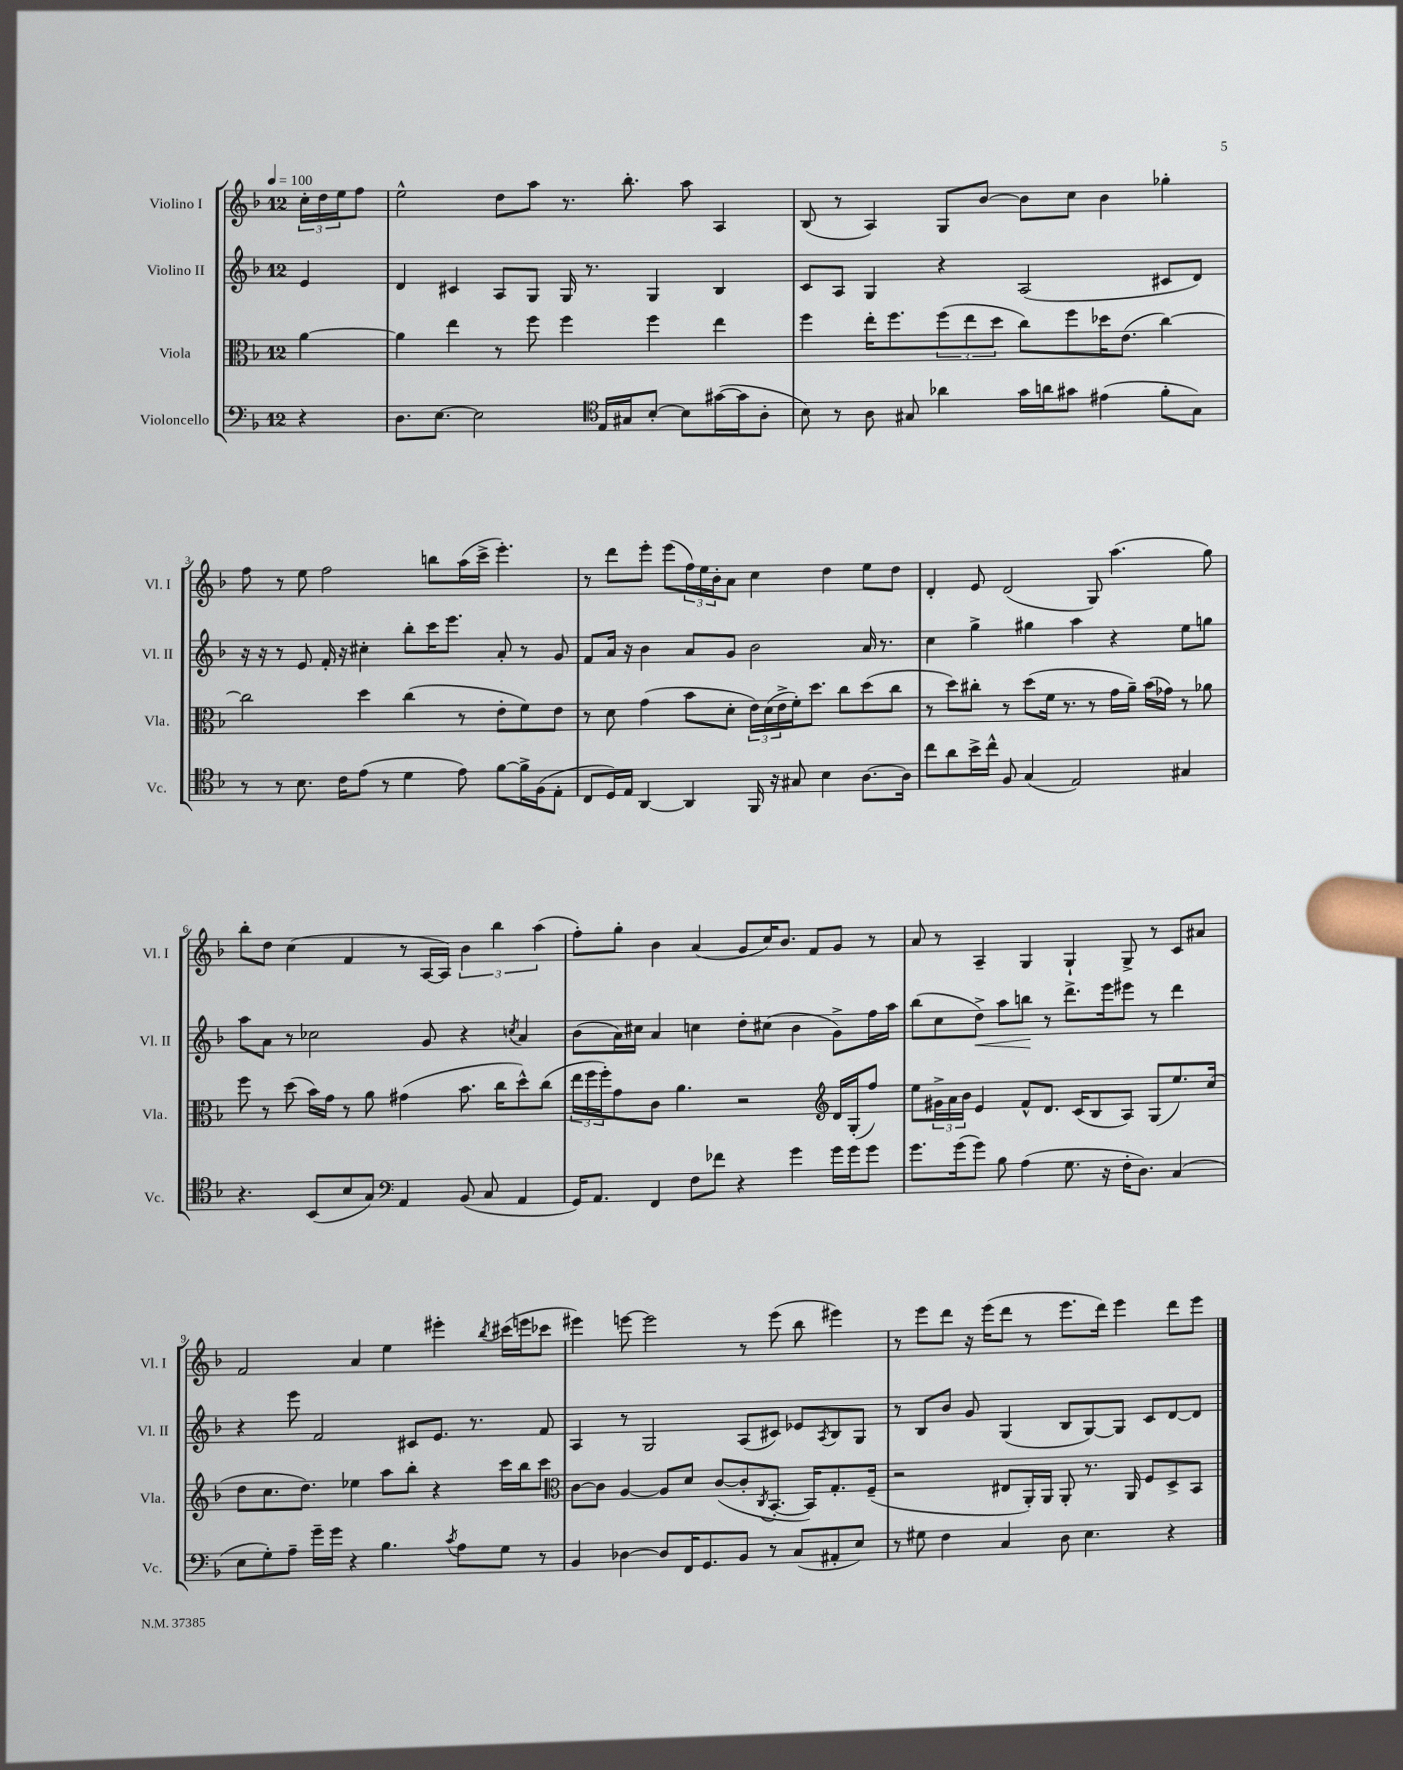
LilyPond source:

<<
\new StaffGroup <<
\new Staff = "s0" \with { instrumentName = "Violino I" shortInstrumentName = "Vl. I" } {
    \clef treble \key f \major \once \override Staff.TimeSignature.style = #'single-digit \time 12/8 \partial 4 \tempo 4 = 100
    \tuplet 3/2 { c''16-. d''16 e''16 } f''8 |
    e''2-^ d''8 a''8 r8. bes''8.-. a''8 a4 |
    bes8( r8 a4) g8 bes'8~ bes'8 c''8 bes'4 ges''4-. |
    f''8 r8 e''8 f''2 b''8 a''16( c'''16-> e'''4.-.) |
    r8 d'''8 e'''8-. e'''8( \tuplet 3/2 { f''16) e''16 bes'16-. } a'8 c''4 d''4 e''8 d''8 |
    d'4-. e'8 d'2( g8) a''4.( g''8) |
    bes''8-. d''8 c''4( f'4 r8 a16~ a16) \tuplet 3/2 { bes'4 bes''4 a''4( } |
    f''8-.) g''8-. bes'4 a'4( g'8 c''16) bes'8. f'8 g'8 r8 |
    a'8 r8 a4-- g4 g4-! g8-> r8 c'8 ais'8 |
    f'2 a'4 e''4 eis'''4-. \acciaccatura { bes''8 } cis'''16( e'''16 ces'''8 |
    eis'''4) e'''8~ e'''2 r8 e'''8( bes''8 eis'''4) |
    r8 e'''8 d'''8 r16 e'''16( d'''8 r8 e'''8. d'''16) e'''4 d'''8 e'''8 \bar "|." |
}
\new Staff = "s1" \with { instrumentName = "Violino II" shortInstrumentName = "Vl. II" } {
    \clef treble \key f \major \once \override Staff.TimeSignature.style = #'single-digit \time 12/8 \partial 4
    e'4 |
    d'4 cis'4 a8 g8 g16 r8. g4 bes4 |
    c'8 a8 g4 r4 a2( cis'8 d'8) |
    r16 r16 r8 e'8 f'16-. r16 cis''4-. bes''8-. c'''16 e'''8. a'8-. r8 g'8 |
    f'8 a'16 r16 bes'4 a'8 g'8 bes'2 a'16 r8. |
    c''4 g''4-> gis''4 a''4 r4 e''8 g''8 |
    a''8 a'8 r8 ces''2 g'8 r4 \acciaccatura { c''8 } a'4 |
    bes'8( a'16) cis''16 a'4 c''4 d''8-. cis''8( bes'4 g'8->) f''16 a''16 |
    bes''8( c''8 d''8->\<) a''8 b''8\! r8 d'''8.-> e'''16 eis'''8 r8 d'''4 |
    r4 e'''8 f'2 cis'8 e'8. r8. f'8 |
    a4 r8 g2 a8( cis'8) ees'8 \acciaccatura { a8 } bes8 g8 |
    r8 bes8 bes'8 g'8 g4( bes8 g8~) g8 c'8 d'8~ d'8 \bar "|." |
}
\new Staff = "s2" \with { instrumentName = "Viola" shortInstrumentName = "Vla." } {
    \clef alto \key f \major \once \override Staff.TimeSignature.style = #'single-digit \time 12/8 \partial 4
    a'4~ |
    a'4 e''4 r8 f''8 f''4 f''4 e''4 |
    f''4 e''16-. f''8. \tuplet 3/2 { f''8( e''8 d''8 } c''8) f''8 des''16 e'8.( c''4~) |
    c''2 d''4 c''4( r8 e'8-. f'8) e'8 |
    r8 d'8 g'4( bes'8 d'8-. \tuplet 3/2 { e'16) d'16( e'16-> } f'16-.) d''8. c''8 d''8( c''8 |
    r8 d''8) cis''8-. r8 d''8( f'16 r8. r8 g'16 a'16--) bes'16( ges'16) r8 aes'8 |
    f''8 r8 d''8( bes'16) g'16 r8 a'8 gis'4( bes'8. c''16 d''8-^) c''8( |
    \tuplet 3/2 { e''16 f''16 f''16-.) } g'8 c'8 a'4. r2 \clef treble d'16 g16-.( f''8) |
    e''8 \tuplet 3/2 { gis'16-> a'16 bes'16 } e'4 f'8-^ d'8. c'16( bes8 a8) g8( e''8.) c''16( |
    d''8 c''8. d''8.) ees''4 a''8 bes''8-. r4 c'''16 bes''16 c'''8 |
    \clef alto c'8~ c'8 a4~ a8 d'8 c'8~( c'8-. \acciaccatura { c8 } bes,8.~-. bes,16) g8.-. f16--( |
    r2 eis8 a,16-.) a,16 a,8-. r8. a,16 f8 d8-> bes,8 \bar "|." |
}
\new Staff = "s3" \with { instrumentName = "Violoncello" shortInstrumentName = "Vc." } {
    \clef bass \key f \major \once \override Staff.TimeSignature.style = #'single-digit \time 12/8 \partial 4
    r4 |
    d8. e8.~ e2 \clef tenor e16 gis16 bes8~-. bes8 gis'16~( gis'16 a8-. |
    bes8) r8 a8 gis8 aes'4 g'16 a'16 gis'8 eis'4( f'8-. gis8) |
    r8 r8 bes8. c'16 e'8( r8 d'4 e'8) f'8~ f'16-> f16( e8-. |
    c8 d16) e16 a,4~ a,4 f,16 r16 gis8 bes4 a8.~ a16 |
    c''8 a'8 bes'16-> c''16-^ f8 g4( e2) gis4 |
    r4. bes,8( bes8 g8) \clef bass a,4 bes,8( c8 a,4 |
    g,16) a,8. f,4 f8 fes'8 r4 g'4 g'16 g'16 g'8 |
    g'8. g'16( g'8) bes8 a4( g8. r16 f16-. d8.) c4( |
    e8 g8-.) a8-- g'16-- g'16 r4 bes4. \acciaccatura { c'8 } a8 g8 r8 |
    bes,4 des4~ des8 f,16 g,8. bes,8 r8 c8( ais,8-. e8) |
    r8 gis8 f4 c4 d8 e4. r4 \bar "|." |
}
>>
>>
